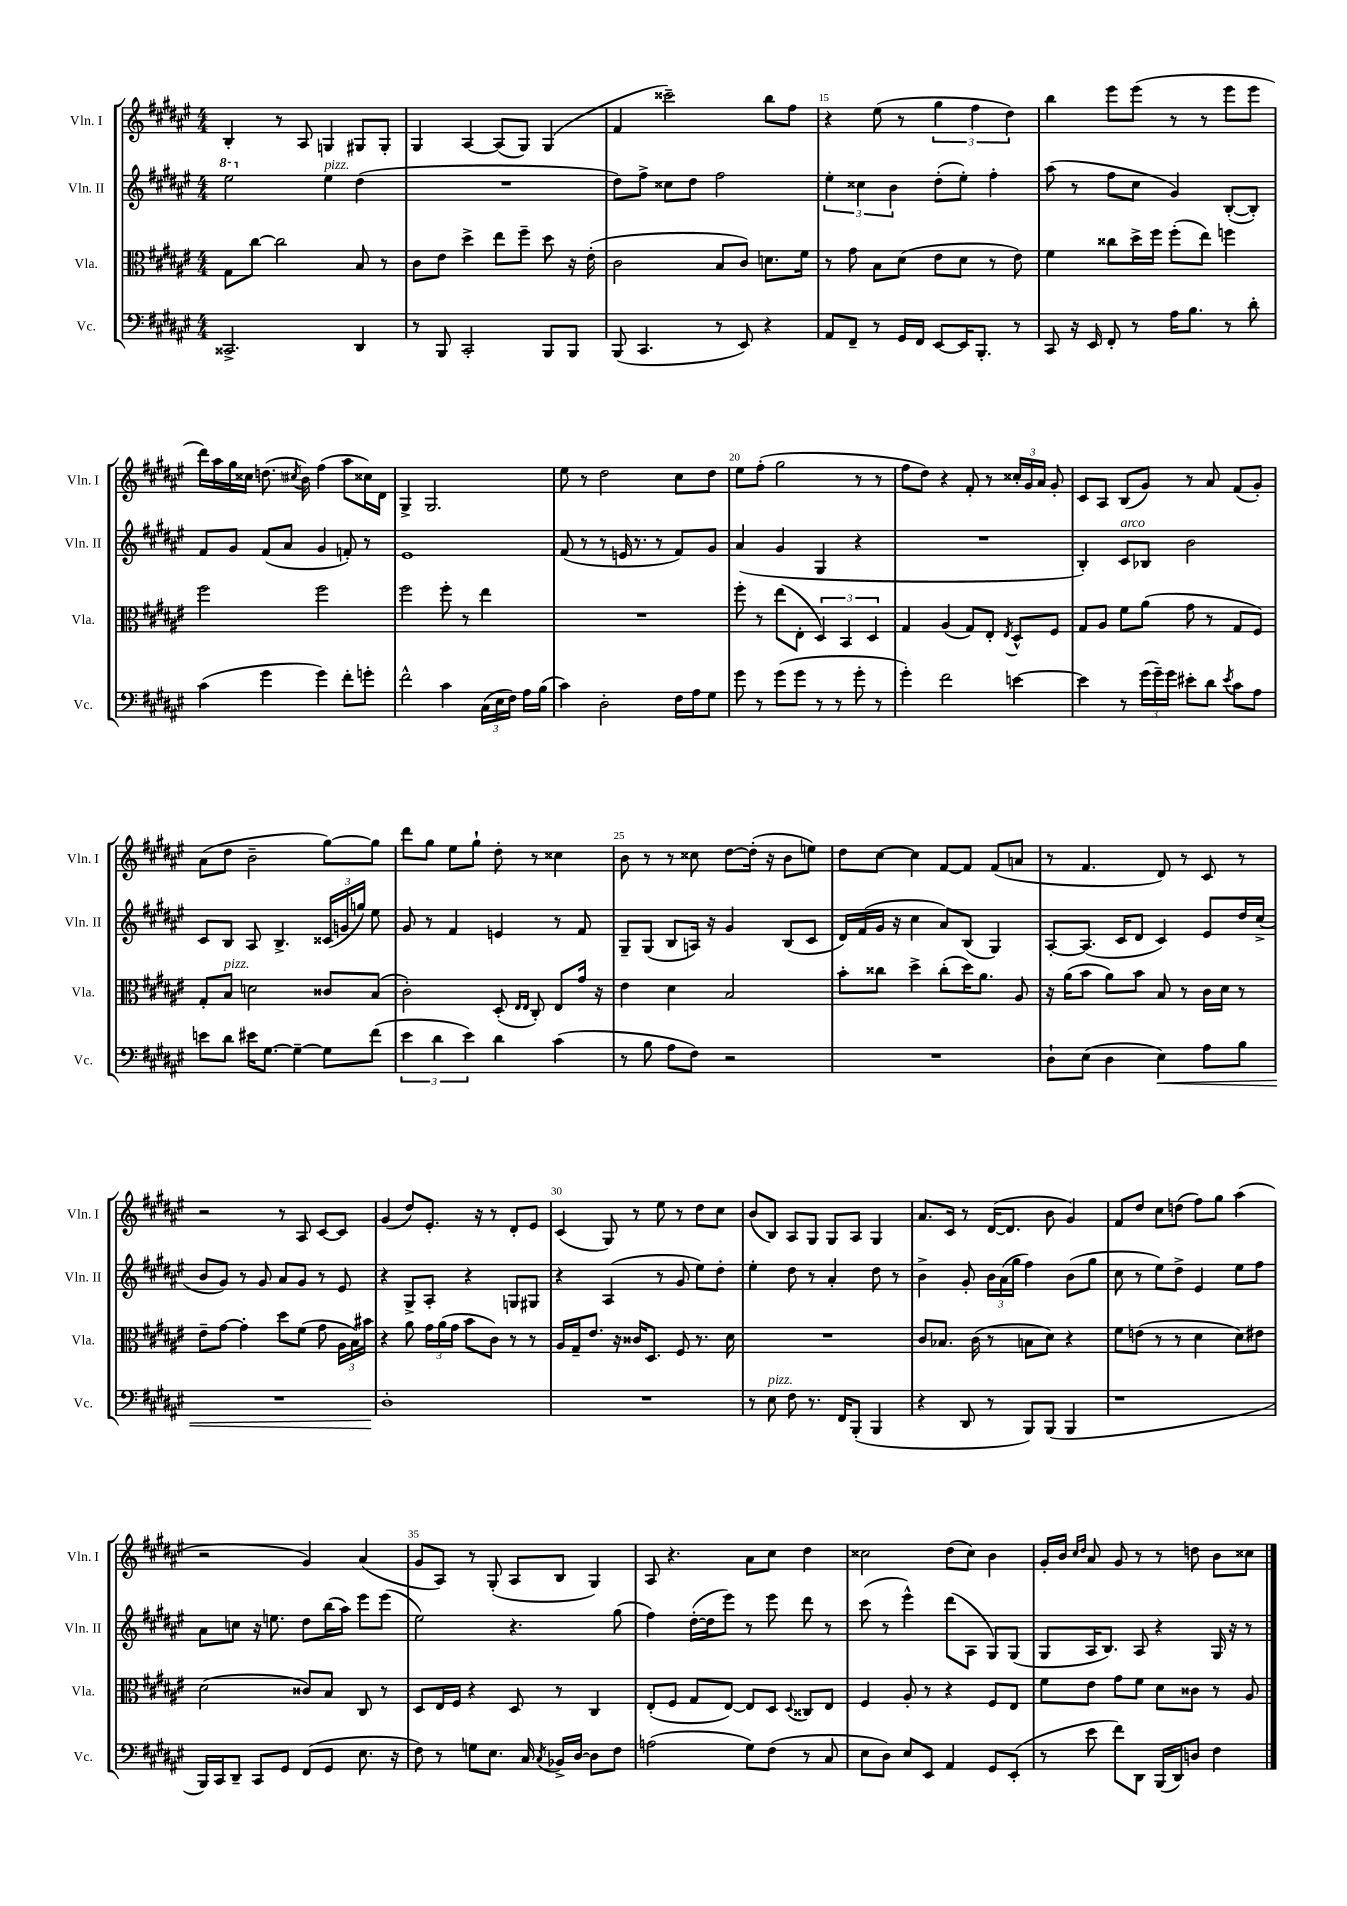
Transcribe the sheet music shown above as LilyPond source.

<<
\new StaffGroup <<
\new Staff = "s0" \with { instrumentName = "Vln. I" shortInstrumentName = "Vln. I" } {
    \clef treble \key fis \major \numericTimeSignature \time 4/4
    \autoBeamOff b4-. r8 ais8 g4 gis8[ gis8]-. |
    gis4 ais4~ ais8[( gis8]) gis4( |
    fis'4 cisis'''2--) b''8[ fis''8] |
    r4 eis''8( r8 \tuplet 3/2 { gis''4 fis''4 dis''4) } |
    b''4 eis'''8[ eis'''8]( r8 r8 eis'''8[ eis'''8] |
    dis'''16[) ais''16 gis''16 cisis''16] d''8.( \acciaccatura { cis''8 } b'16) fis''4( ais''8[ cisis''16) dis'16] |
    gis4-> gis2. |
    eis''8 r8 dis''2 cis''8[ dis''8] |
    eis''8[ fis''8]-.( gis''2 r8 r8 |
    fis''8[ dis''8]) r4 fis'8-. r8 \tuplet 3/2 { cisis''16[-. gis'16 ais'16] } gis'8-. |
    cis'8[ ais8] b8[( gis'8]) r8 ais'8 fis'8[( gis'8]-.) |
    ais'8[( dis''8] b'2-- gis''8[~) gis''8] |
    dis'''8[ gis''8] eis''8[ gis''8]-! dis''8-. r8 cisis''4 |
    b'8 r8 r8 cisis''8 dis''8[~ dis''16]-.( r16 b'8[ e''8]) |
    dis''8[ cis''8]~ cis''4 fis'8[~ fis'8] fis'8[( a'8] |
    r8 fis'4. dis'8) r8 cis'8 r8 |
    r2 r8 ais8 cis'8[~ cis'8] |
    gis'4( dis''8[) eis'8.]-. r16 r8 dis'8[-. eis'8] |
    cis'4( gis8) r8 eis''8 r8 dis''8[ cis''8] |
    b'8[( b8]) ais8[ gis8] gis8[ ais8] gis4 |
    ais'8.[ cis'16] r8 dis'16[~( dis'8.] b'8 gis'4) |
    fis'8[ dis''8] cis''8[ d''8]( fis''8[) gis''8] ais''4( |
    r2 gis'4) ais'4( |
    gis'8[ ais8]) r8 gis8-.( ais8[ b8] gis4) |
    ais8 r4. ais'8[ cis''8] dis''4 |
    cisis''2 dis''8[( cisis''8]) b'4 |
    gis'16[-. b'16] \grace { cis''16[ dis''16] } ais'8 gis'8 r8 r8 d''8 b'8[ cisis''8] \bar "|." |
}
\new Staff = "s1" \with { instrumentName = "Vln. II" shortInstrumentName = "Vln. II" } {
    \clef treble \key fis \major \numericTimeSignature \time 4/4
    \autoBeamOff \ottava #1 eis'''2 \ottava #0 eis''4^\markup { \italic "pizz." } dis''4( |
    R1 |
    dis''8[) fis''8]-> cisis''8[ dis''8] fis''2 |
    \tuplet 3/2 { eis''4-. cisis''4 b'4 } dis''8[-.( eis''8]-.) fis''4-. |
    ais''8( r8 fis''8[ cis''8] gis'4) b8[~-.( b8]-.) |
    fis'8[ gis'8] fis'8[( ais'8] gis'4 f'8-.) r8 |
    eis'1 |
    fis'8( r8 r8 e'16 r8. r8 fis'8[) gis'8] |
    ais'4( gis'4 gis4 r4 |
    R1 |
    b4-.) cis'8[^\markup { \italic "arco" } bes8] b'2 |
    cis'8[ b8] ais8 b4.-> \tuplet 3/2 { cisis'16[( g'16 g''16]) } eis''8 |
    gis'8 r8 fis'4 e'4 r8 fis'8 |
    gis8[-- gis8]( b8[ a16]) r16 gis'4 b8[( cis'8] |
    dis'16[) fis'16( gis'16] r16 cis''4 ais'8[) b8]( gis4) |
    ais8[~-. ais8.]( cis'16[ dis'8] cis'4) eis'8[ dis''16 cis''16]->( |
    b'8[ gis'8]) r8 gis'8 ais'8[ gis'8] r8 eis'8 |
    r4 gis8[-> ais8]-. r4 g8[ gis8] |
    r4 ais4( r8 gis'8 eis''8[) dis''8]-. |
    eis''4-. dis''8 r8 ais'4-. dis''8 r8 |
    b'4-> gis'8-. \tuplet 3/2 { b'16[ ais'16( gis''16] } fis''4) b'8[( gis''8] |
    cis''8 r8 eis''8[) dis''8]-> eis'4 eis''8[ fis''8] |
    ais'8[ c''8] r16 e''8. dis''8[ b''16( ais''16]) eis'''8[ eis'''8]( |
    eis''2) r4. gis''8( |
    fis''4) dis''16[~-.( dis''16 eis'''8]) r8 eis'''8 dis'''8 r8 |
    cis'''8( r8 eis'''4-^) dis'''8[( ais8] gis8[) gis8]( |
    gis8[ ais16 b8.]) ais8 r4 gis16 r16 r8 \bar "|." |
}
\new Staff = "s2" \with { instrumentName = "Vla." shortInstrumentName = "Vla." } {
    \clef alto \key fis \major \numericTimeSignature \time 4/4
    \autoBeamOff gis8[ cis''8]~ cis''2 b8 r8 |
    cis'8[ eis'8] dis''4-> eis''8[ fis''8]-- dis''8 r16 eis'16-.( |
    cis'2 b8[ cis'8]) d'8.[ fis'16] |
    r8 gis'8 b8[ dis'8]( eis'8[ dis'8] r8 eis'8) |
    fis'4 cisis''8[ dis''16-> fis''16] fis''8[-.( eis''8]) f''4 |
    fis''2 fis''2 |
    fis''2 fis''8-. r8 eis''4 |
    R1 |
    fis''8-. r8 eis''8[( eis8]-. \tuplet 3/2 { dis4) b,4 dis4 } |
    gis4 ais4( gis8[) eis8]-. \acciaccatura { eis8 } dis8[-^ fis8] |
    gis8[ ais8] fis'8[ ais'8]( gis'8 r8 gis8[ fis8]) |
    gis8[-. b8]^\markup { \italic "pizz." } d'2 cisis'8[ b8]( |
    cis'2-.) dis8-.( \grace { eis16[ eis16] } cis8-.) eis8[ gis'16] r16 |
    eis'4 dis'4 b2 |
    b'8[-. cisis''8] dis''4-> cisis''8[-.( dis''16) ais'8.] ais8 |
    r16 ais'16[( b'8] ais'8[) b'8] b8 r8 cis'16[ dis'16] r8 |
    eis'8[-- gis'8]~ gis'4-. dis''8[ fis'8]( gis'8 \tuplet 3/2 { ais16[ b16) bis'16] } |
    r4 ais'8 \tuplet 3/2 { gis'16[ ais'16( gis'16] } b'8[ cis'8]) r8 r8 |
    ais16[ gis16-- eis'8.] r16 cisis'16[ dis8.] fis8 r8. dis'16 |
    R1 |
    cis'8[ bes8.] cis'16( r8 b8[ dis'8]) r4 |
    fis'8[ e'8]( r8 r8 dis'4 dis'8[) eis'8] |
    dis'2( cisis'8[) b8] cis8 r8 |
    dis8[ eis16 fis16] r4 dis8 r8 cis4 |
    eis8[-.( fis8] gis8[ eis8]~) eis8[ dis8] \appoggiatura { dis8 } cisis8[ eis8] |
    fis4 ais8-. r8 r4 fis8[ eis8] |
    fis'8[ eis'8] gis'8[ fis'8] dis'8[ cisis'8] r8 ais8 \bar "|." |
}
\new Staff = "s3" \with { instrumentName = "Vc." shortInstrumentName = "Vc." } {
    \clef bass \key fis \major \numericTimeSignature \time 4/4
    \autoBeamOff cisis,2.-> dis,4 |
    r8 b,,8 cis,2-. b,,8[ b,,8] |
    b,,8( cis,4. r8 eis,8) r4 |
    ais,8[ fis,8]-- r8 gis,16[ fis,16] eis,8[~ eis,16 b,,8.]-. r8 |
    cis,8 r16 eis,16 fis,8-. r8 ais16[ b8.] r8 dis'8-. |
    cis'4( gis'4 gis'4) fis'8[-. g'8]-. |
    fis'2-^ cis'4 \tuplet 3/2 { cis16[( eis16 fis16]) } ais16[ b16]( |
    cis'4) dis2-. fis16[ ais16 gis8] |
    gis'8 r8 gis'8[( gis'8] r8 r8 gis'8-. r8 |
    gis'4-.) fis'2 e'4~ |
    e'4 r8 \tuplet 3/2 { gis'16[( gis'16--) gis'16] } eis'8[-. dis'8] \acciaccatura { eis'8 } cis'8[ ais8] |
    e'8[ dis'8] eis'16[ gis8.]~ gis4~-- gis8[ fis'8]( |
    \tuplet 3/2 { eis'4 dis'4 eis'4) } dis'4 cis'4( |
    r8 b8 ais8[ fis8]) r2 |
    R1 |
    dis8[-! eis8]( dis4 eis4\<) ais8[ b8] |
    R1 |
    dis1-.\! |
    R1 |
    r8 eis8^\markup { \italic "pizz." } fis8 r8. fis,16[ b,,8]-.( b,,4 |
    r4 dis,8 r8 b,,8[) b,,8]( b,,4 |
    r1 |
    b,,16[) cis,16 dis,8]-- cis,8[ gis,8] fis,8[( gis,8] eis8. r16 |
    fis8) r8 g8[ eis8.] cis16 \acciaccatura { cis8 } bes,16[-> dis16]~ dis8[ fis8] |
    a2( gis8[) fis8]( r8 cis8 |
    eis8[ dis8]) eis8[ eis,8] ais,4 gis,8[ eis,8]-.( |
    r8 eis'8 fis'8[) dis,8] b,,16[( dis,16) d8] fis4 \bar "|." |
}
>>
>>
\layout { \context { \Score currentBarNumber = #12 \override BarNumber.break-visibility = ##(#f #t #t) barNumberVisibility = #(every-nth-bar-number-visible 5) } }
